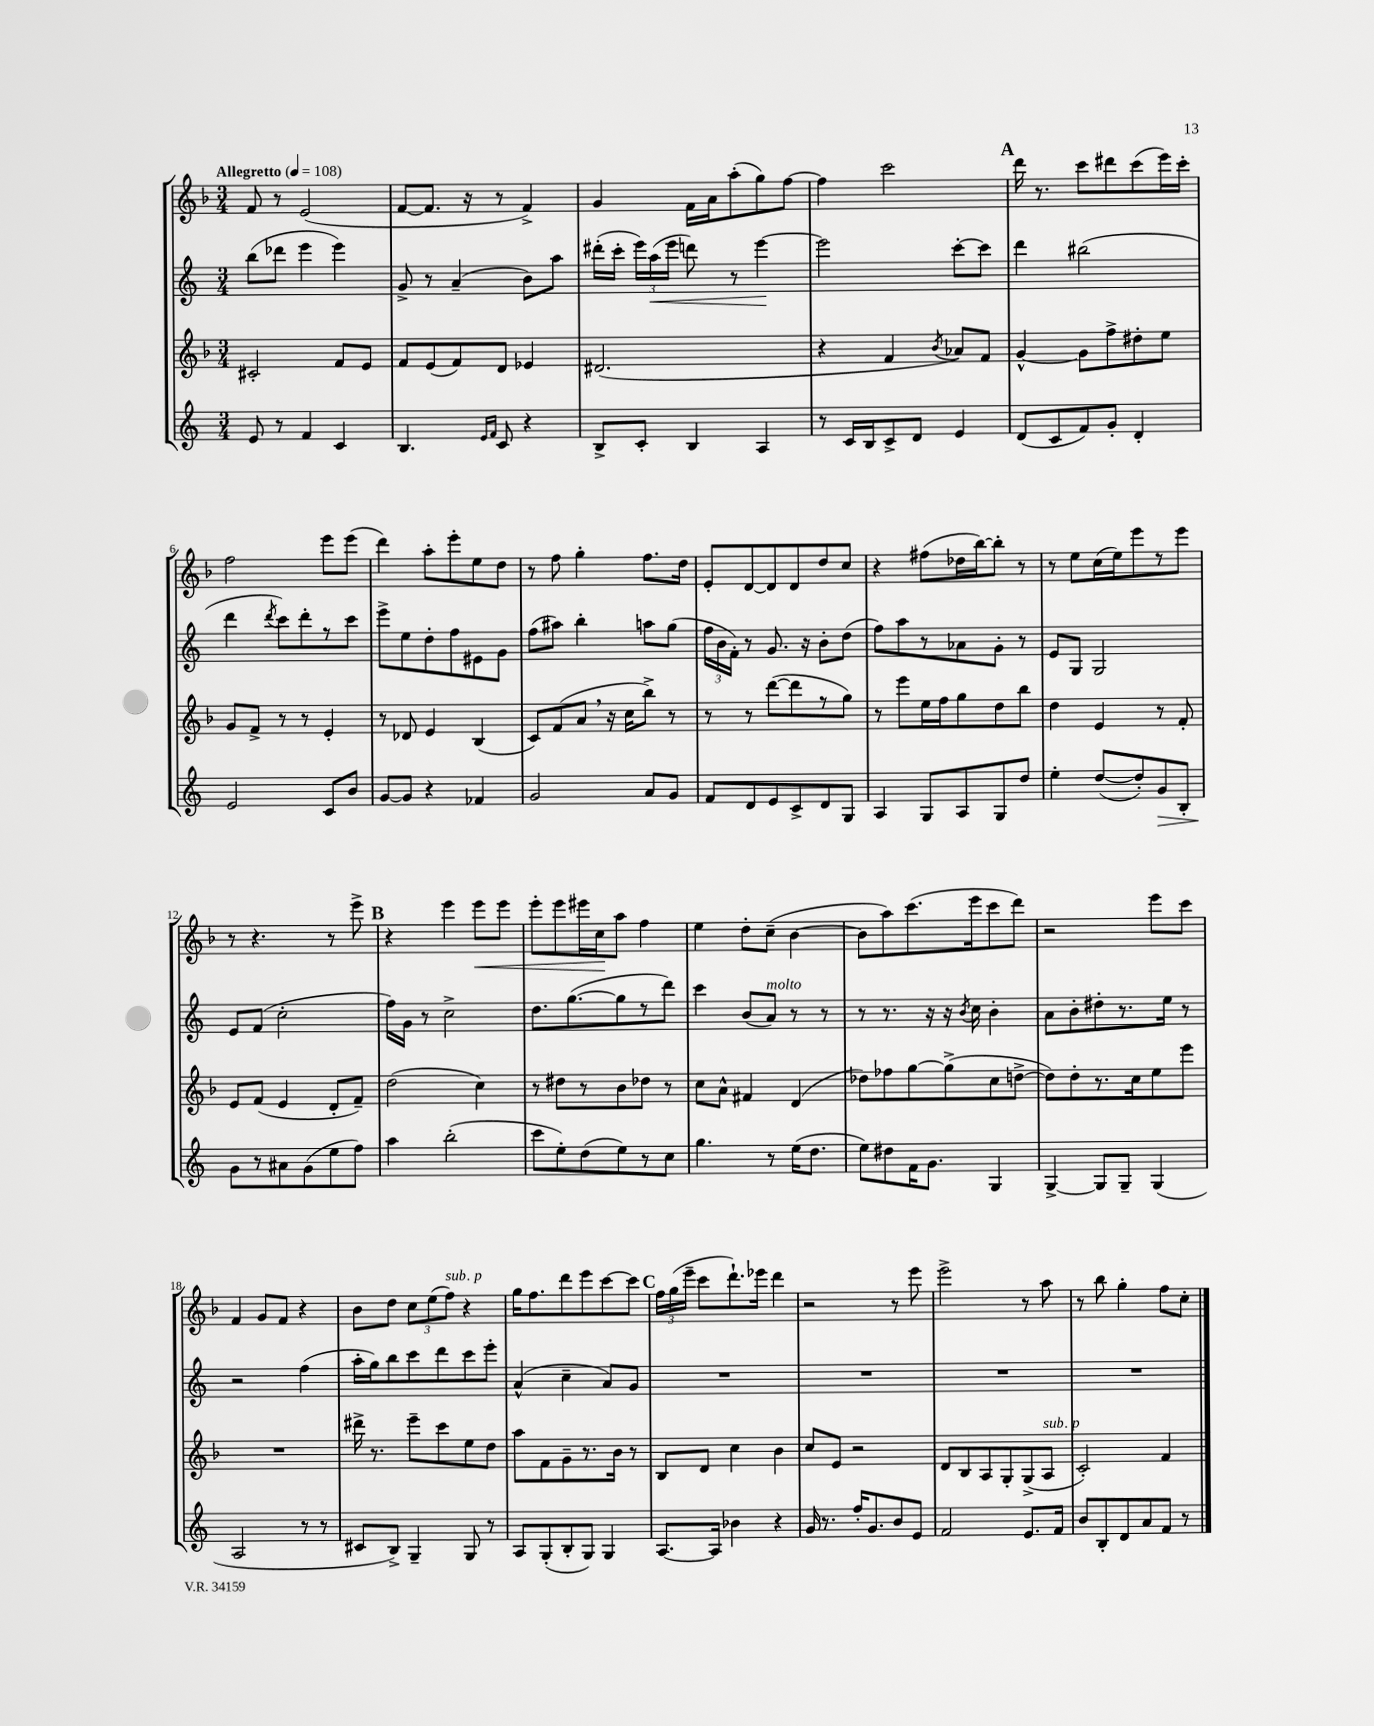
<<
\new StaffGroup <<
\new Staff = "s0" {
    \clef treble \key f \major \numericTimeSignature \time 3/4 \tempo "Allegretto" 4 = 108
    \autoBeamOff f'8 r8 e'2( |
    f'8[~ f'8.] r16 r8 f'4->) |
    g'4 f'16[ a'16 a''8-.( g''8) f''8]~ |
    f''4 c'''2 |
    \mark \markup { \bold "A" } d'''16 r8. c'''8[ dis'''8 c'''8( e'''16) c'''16]-. |
    f''2 e'''8[ e'''8]( |
    d'''4) a''8[-. e'''8-. e''8 d''8] |
    r8 f''8 g''4-. f''8.[ d''16] |
    e'8[-. d'8~ d'8 d'8 d''8 c''8] |
    r4 fis''8[( des''16 bes''16~) bes''8]-. r8 |
    r8 e''8[ c''16( e''16) e'''8 r8 e'''8] |
    r8 r4. r8 e'''8-> |
    \mark \markup { \bold "B" } r4 e'''4 e'''8[\< e'''8] |
    e'''8[-. e'''8 eis'''16 c''16\! a''8] f''4 |
    e''4 d''8[-. c''8]--( bes'4~ |
    bes'8[ a''8) c'''8.( e'''16 c'''8 d'''8]) |
    r2 e'''8[ c'''8] |
    f'4 g'8[ f'8] r4 |
    bes'8[ d''8] \tuplet 3/2 { c''8[ e''8( f''8]^\markup { \italic "sub. p" }) } r4 |
    g''16[ f''8. d'''8 e'''8 c'''8~ c'''8] |
    \mark \markup { \bold "C" } \tuplet 3/2 { f''16[ g''16( e'''16]-- } c'''8[ d'''8.-!) ees'''16] d'''4 |
    r2 r8 e'''8 |
    e'''2-> r8 a''8 |
    r8 bes''8 g''4-. f''8[ c''8]-. \bar "|." |
}
\new Staff = "s1" {
    \clef treble \key c \major \numericTimeSignature \time 3/4
    \autoBeamOff b''8[( des'''8] e'''4 e'''4) |
    g'8-> r8 a'4--( b'8[) a''8] |
    dis'''16[-.( c'''16]-. \tuplet 3/2 { e'''16[) a''16\<( e'''16] } d'''8) r8 e'''4~\! |
    e'''2 c'''8[~-. c'''8] |
    \mark \markup { \bold "A" } d'''4 bis''2( |
    d'''4 \acciaccatura { d'''8 } c'''8[) d'''8-. r8 c'''8] |
    e'''8[-> e''8 d''8-. f''8 eis'8 g'8] |
    f''8[( ais''8]) b''4-. a''8[ g''8]( |
    \tuplet 3/2 { f''16[ b'16 f'16]-.) } r8 g'8. r16 b'8[-. d''8]( |
    f''8[) a''8 r8 aes'8 g'8]-. r8 |
    e'8[ g8] g2 |
    e'8[ f'8]( c''2-. |
    \mark \markup { \bold "B" } f''16[) g'16] r8 c''2-> |
    d''8.[ g''8.~( g''8 r8 d'''8]) |
    c'''4 b'8[( a'8]^\markup { \italic "molto" }) r8 r8 |
    r8 r8. r16 r16 \acciaccatura { b'8 } c''16 b'4-. |
    a'8[ b'8-. dis''8-. r8. e''16] r8 |
    r2 f''4( |
    a''16[-. g''16) b''8 c'''8 d'''8 c'''8 e'''8]-. |
    a'4-^( c''4-- a'8[) g'8] |
    \mark \markup { \bold "C" } R2. |
    R2. |
    R2. |
    R2. \bar "|." |
}
\new Staff = "s2" {
    \clef treble \key f \major \numericTimeSignature \time 3/4
    \autoBeamOff cis'2-. f'8[ e'8] |
    f'8[ e'8( f'8) d'8] ees'4 |
    dis'2.( |
    r4 f'4 \acciaccatura { bes'8 } aes'8[) f'8] |
    \mark \markup { \bold "A" } g'4~-^ g'8[ f''8-> dis''8-. e''8] |
    g'8[ f'8]-> r8 r8 e'4-. |
    r8 des'8 e'4 bes4( |
    c'8[) f'8( a'8] \breathe r16 c''16[ bes''8]->) r8 |
    r8 r8 d'''8[~( d'''8 r8 g''8]) |
    r8 e'''8[ e''16 f''16 g''8 d''8 bes''8] |
    d''4 e'4 r8 f'8-. |
    e'8[ f'8]( e'4 d'8[-. f'8]--) |
    \mark \markup { \bold "B" } d''2( c''4) |
    r8 dis''8[ r8 bes'8 des''8] r8 |
    c''8[ a'8]-^ fis'4 d'4( |
    des''8[) fes''8 g''8~ g''8->( c''8 d''8]~-> |
    d''8[) d''8-. r8. c''16 e''8 e'''8] |
    R2. |
    dis'''16-> r8. e'''8[-- c'''8 e''8 d''8] |
    a''8[ f'8 g'8-- r8. bes'16] r8 |
    \mark \markup { \bold "C" } bes8[ d'8] c''4 bes'4 |
    c''8[ e'8] r2 |
    d'8[ bes8 a8 g8-. g8->( a8]^\markup { \italic "sub. p" } |
    c'2-.) f'4 \bar "|." |
}
\new Staff = "s3" {
    \clef treble \key c \major \numericTimeSignature \time 3/4
    \autoBeamOff e'8 r8 f'4 c'4 |
    b4. \grace { e'16[ f'16] } c'8 r4 |
    b8[-> c'8]-. b4 a4 |
    r8 c'16[ b16 c'8-> d'8] e'4 |
    \mark \markup { \bold "A" } d'8[( c'8 f'8) g'8]-. d'4-. |
    e'2 c'8[ b'8] |
    g'8[~ g'8] r4 fes'4 |
    g'2 a'8[ g'8] |
    f'8[ d'8 e'8 c'8-> d'8 g8] |
    a4 g8[ a8 g8 d''8] |
    e''4-. d''8[~( d''8-.) g'8\> b8]-. |
    g'8[\! r8 ais'8 g'8( e''8 f''8]) |
    \mark \markup { \bold "B" } a''4 b''2-.( |
    c'''8[ e''8-.) d''8( e''8) r8 c''8] |
    g''4. r8 e''16[( d''8.] |
    e''8[) dis''8 f'16 g'8.] g4 |
    g4~-> g8[ g8]-- g4( |
    a2 r8 r8 |
    cis'8[ b8]->) g4-- g8 r8 |
    a8[ g8-.( b8-. g8]) g4 |
    \mark \markup { \bold "C" } a8.[~ a16] bes'4 r4 |
    g'16 r8. f''16[-. g'8. b'8 e'8] |
    f'2 e'8.[ f'16] |
    b'8[ b8-. d'8 a'8 f'8] r8 \bar "|." |
}
>>
>>
